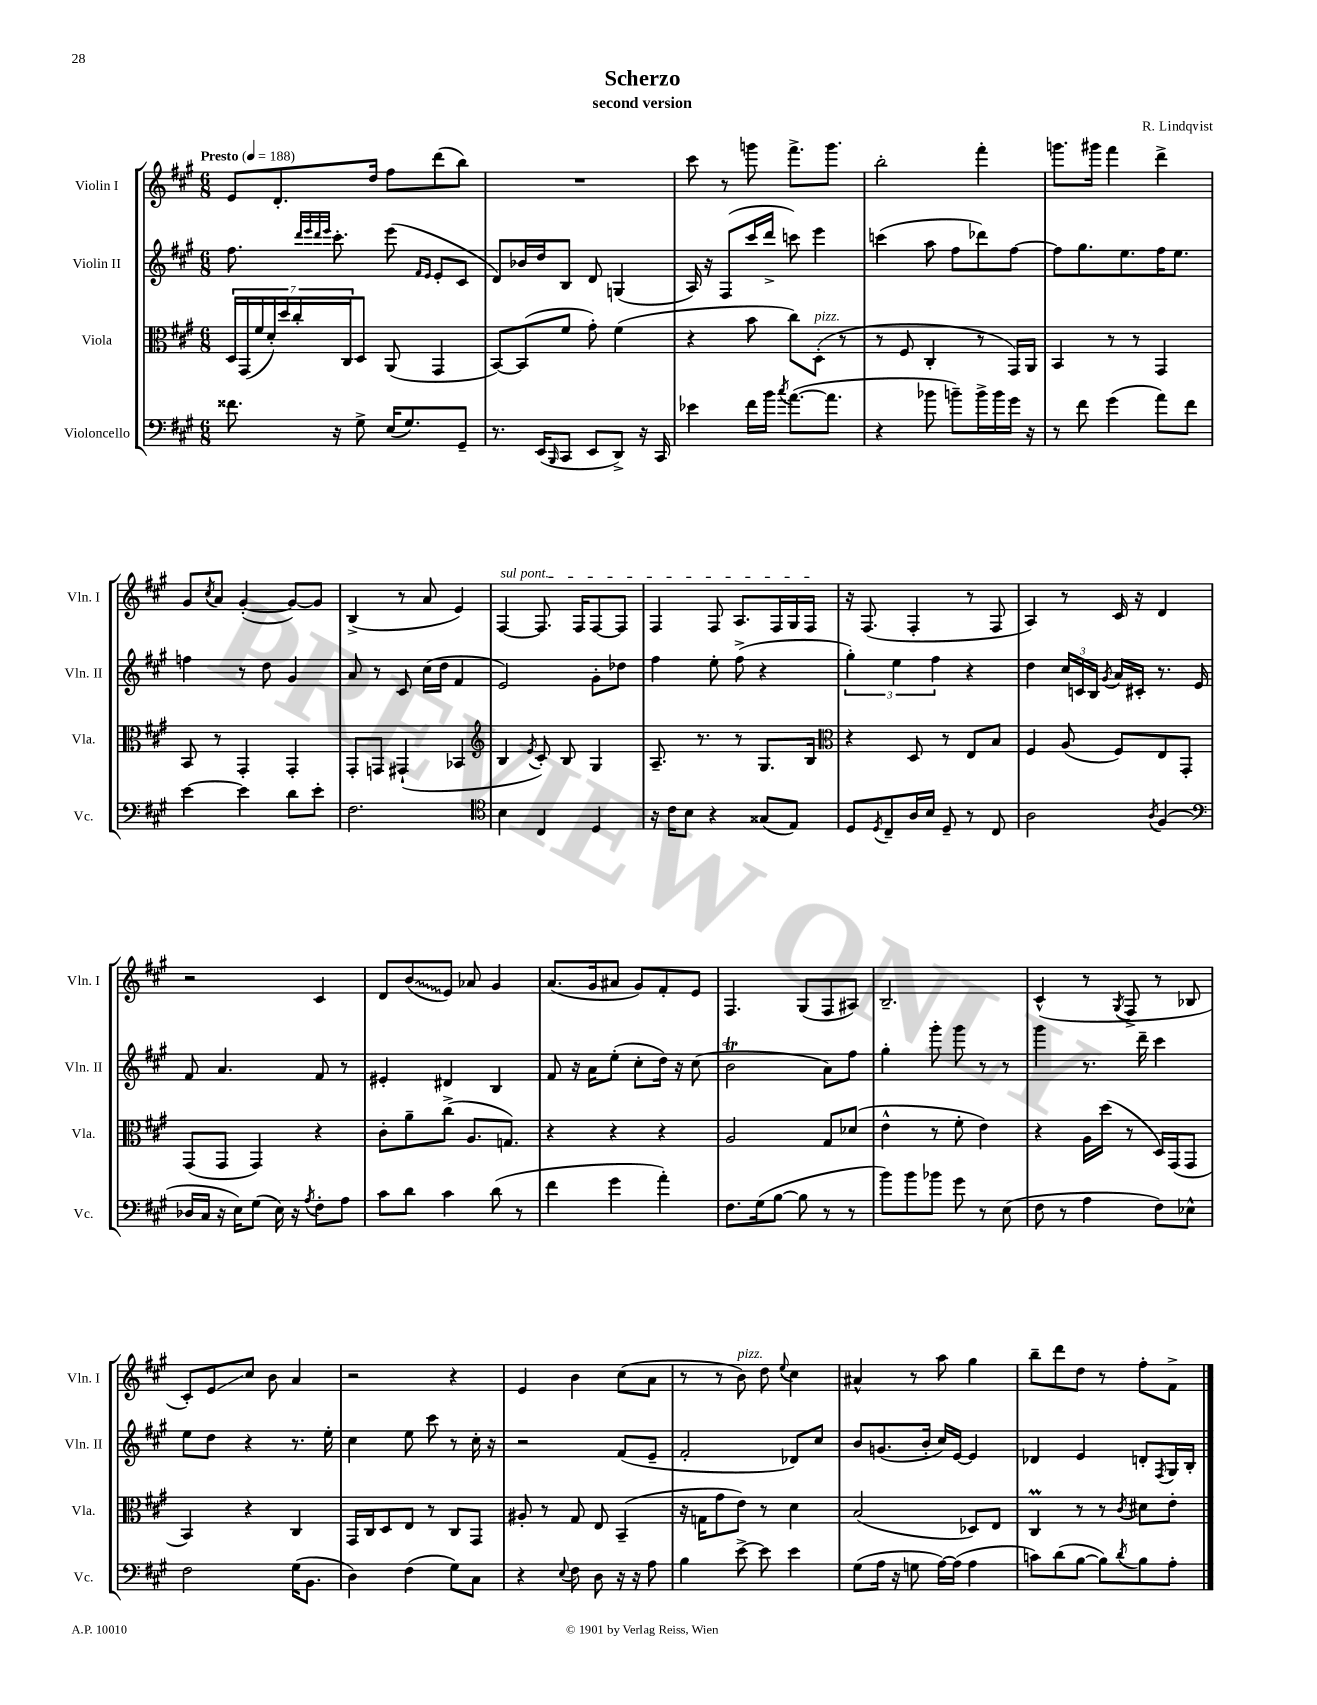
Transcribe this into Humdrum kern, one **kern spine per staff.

**kern	**kern	**kern	**kern
*staff4	*staff3	*staff2	*staff1
*clefF4	*clefC3	*clefG2	*clefG2
*k[f#c#g#]	*k[f#c#g#]	*k[f#c#g#]	*k[f#c#g#]
*M6/8	*M6/8	*M6/8	*M6/8
*MM188	*MM188	*MM188	*MM188
8.f##	28D	8.ff#	8e
.	(28GG#	.	.
.	28f#	.	.
.	28d')	.	.
.	.	.	8.d'
.	28dd	.	.
.	28cc#'	.	.
.	.	32qqddd	.
.	.	32qqeee	.
.	.	32qqddd	.
.	.	32qqeee	.
16r	.	8.ccc#'	.
.	28C#	.	.
8G#^	8D	.	.
.	.	.	16dd
(16E	(8AA	(8eee	8ff#
8.G#)	.	.	.
.	.	16qqf#	.
.	.	16qqe	.
.	4GG#	8e'	(8ddd
8GG#~	.	8c#	8bb)
=	=	=	=
8.r	[8BB)	8d)	2.r
.	(8BB]	16b-	.
(16EE	.	16dd	.
16qqBBB	.	.	.
8CC#	8f#	8B	.
8EE	8g#')	8d	.
8DD^)	(4f#	(4G	.
16r	.	.	.
16CC#	.	.	.
=	=	=	=
4e-	4r	16A)	8ccc#
.	.	16r	.
.	.	(8F#	8r
16f#	8b	16ccc#	8ggg
16b	.	16ddd^	.
8qcc#	.	.	.
([8.a	8cc#)	8ccc)	8.fff#^
.	(8D'	4eee	.
8.a]	.	.	8.ggg
.	8r	.	.
=	=	=	=
4r	8r	(4ccc	2bb'
.	8F#	.	.
8b-	4C#'	8aa	.
8b~)	.	8ff#	.
16b^	8r	8ddd-)	4fff#'
16b	.	.	.
16g#	16GG#)	[8ff#	.
16r	16AA	.	.
=	=	=	=
8r	4BB	8ff#]	8.ggg
8f#	.	8.gg#	.
.	.	.	16ggg#
(4g#	8r	.	4fff#
.	.	8.ee	.
.	8r	.	.
8a)	4GG#	16ff#	4ddd^
.	.	8.ee	.
8f#	.	.	.
=	=	=	=
[4e	8BB	4ff	8g#
.	.	.	8qcc#
.	8r	.	8a
4e]	4GG#'	8r	([4g#'
.	.	8dd	.
8d	4GG#'	4g#	8g#_)
8e'	.	.	8g#]
=	=	=	=
2.F#	8GG#'	8a	(4B^
.	8GG	8r	.
.	(4GG#`	8c#	8r
.	.	(16cc#	8a
.	.	16dd	.
.	4BB-	4f#	4e)
=	=	=	=
*clefC4	*clefG2	*	*
4B	4B	2e)	[4F#
.	8qe	.	.
4C#	8c#')	.	8.F#]
.	8B	.	.
.	.	.	16F#
4D	4G#	8g#'	[8F#
.	.	8dd-	8F#]
=	=	=	=
16r	8.A~	4ff#	4F#
16c#	.	.	.
8B	.	.	.
.	8.r	.	.
4r	.	8ee'	8F#
.	8r	(8ff#^	8.A
(8G##	8.G#	4r	.
.	.	.	16F#
8E)	.	.	16G#
.	16B	.	16F#
=	=	=	=
*	*clefC3	*	*
8D	4r	6gg#')	16r
.	.	.	(8.F#
8qD	.	.	.
8C#~	.	.	.
.	.	6ee	.
16A	8D	.	4F#'
16B	.	.	.
.	.	6ff#	.
8D~	8r	.	.
8r	8E	4r	8r
8C#	8B	.	8F#
=	=	=	=
2A	4F#	4dd	4A)
.	(8A	24cc#	8r
.	.	24c	.
.	.	24B	.
.	.	8qg#	.
.	8F#)	16a	16c#
.	.	16c#'	16r
8qA	.	.	.
(4F#	8E	8.r	4d
.	8GG#'	.	.
.	.	16e	.
=	=	=	=
*clefF4	*	*	*
16D-	(8GG#	8f#	2r
16C#	.	.	.
16r	8GG#	4.a	.
16E)	.	.	.
(8G#	4GG#)	.	.
16E)	.	.	.
16r	.	.	.
8qA	.	.	.
8F#'	4r	8f#	4c#
8A	.	8r	.
=	=	=	=
8c#	8c#'	4e#'	8d
8d	8a~	.	(8b
4c#	(8cc#^	4d#	8e)
.	8.A	.	8a-
(8d	.	4B	4g#
.	8.G)	.	.
8r	.	.	.
=	=	=	=
4f#	4r	8f#	(8.a
.	.	16r	.
.	.	16a	16g#
4g#	4r	(8ee'	8a#
.	.	8cc#'	8g#)
4a')	4r	16dd)	8f#'
.	.	16r	.
.	.	(8cc#	8e
=	=	=	=
8.F#	2A	2b	4.F#
(16G#	.	.	.
[8B	.	.	.
8B]	.	.	(8G#
8r	8G#	8a)	8F#
8r	(8d-	8ff#	8A#)
=	=	=	=
8b)	4e^^	4gg#'	2.B~
8b	.	.	.
8b-	8r	8ggg#'	.
8g#	8f#'	8ggg#	.
8r	4e)	8r	.
(8E	.	8r	.
=	=	=	=
8F#	4r	4ggg#	(4c#^^
8r	.	.	.
4A	16A	8.r	8r
.	(16dd	.	.
.	.	.	8qG#
.	8r	.	8F#^
.	.	16ddd~	.
8F#)	16D)	4ccc#	8r
.	(16GG#	.	.
8E-^^	8GG#	.	8B-
=	=	=	=
2F#	4BB)	8ee	8c#')
.	.	8dd	8e
.	4r	4r	8cc#
.	.	.	8b
(16G#	4C#	8.r	4a
8.BB	.	.	.
.	.	16ee'	.
=	=	=	=
4D)	16GG#	4cc#	2r
.	16C#	.	.
.	8D	.	.
(4F#	8E	8ee	.
.	8r	8ccc#	.
8G#)	8C#	8r	4r
8C#	8GG#	16cc#'	.
.	.	16r	.
=	=	=	=
4r	8A#'	2r	4e
.	8r	.	.
8qqE	.	.	.
8F#	8G#	.	4b
8D	8E	.	.
16r	(4BB~	(8f#	(8cc#
16r	.	.	.
8A	.	8e~	8a
=	=	=	=
4B	16r	2f#'	8r
.	16G	.	.
.	8g#	.	8r
[8e^	8e)	.	8b)
8e]	8r	.	8dd
.	.	.	8qqee
4e	4d	8d-)	4cc#
.	.	8cc#	.
=	=	=	=
(8G#	(2B	8b	4a#^^
16A	.	(8.g	.
16r	.	.	.
8G	.	.	8r
.	.	16b'	.
[16A)	.	16cc#)	8aa
(16A]	.	[16e	.
4A	8D-)	4e]	4gg#
.	8E	.	.
=	=	=	=
8c)	4C#	4d-	8bb~
(8d	.	.	8ddd
[8B	8r	4e	8dd
8B])	8r	.	8r
8qd	8qc#	.	.
8B	8d#	8d'	8ff#'
.	.	8qF#	.
8A'	8e'	16G#	8f#^
.	.	16B'	.
==	==	==	==
*-	*-	*-	*-
